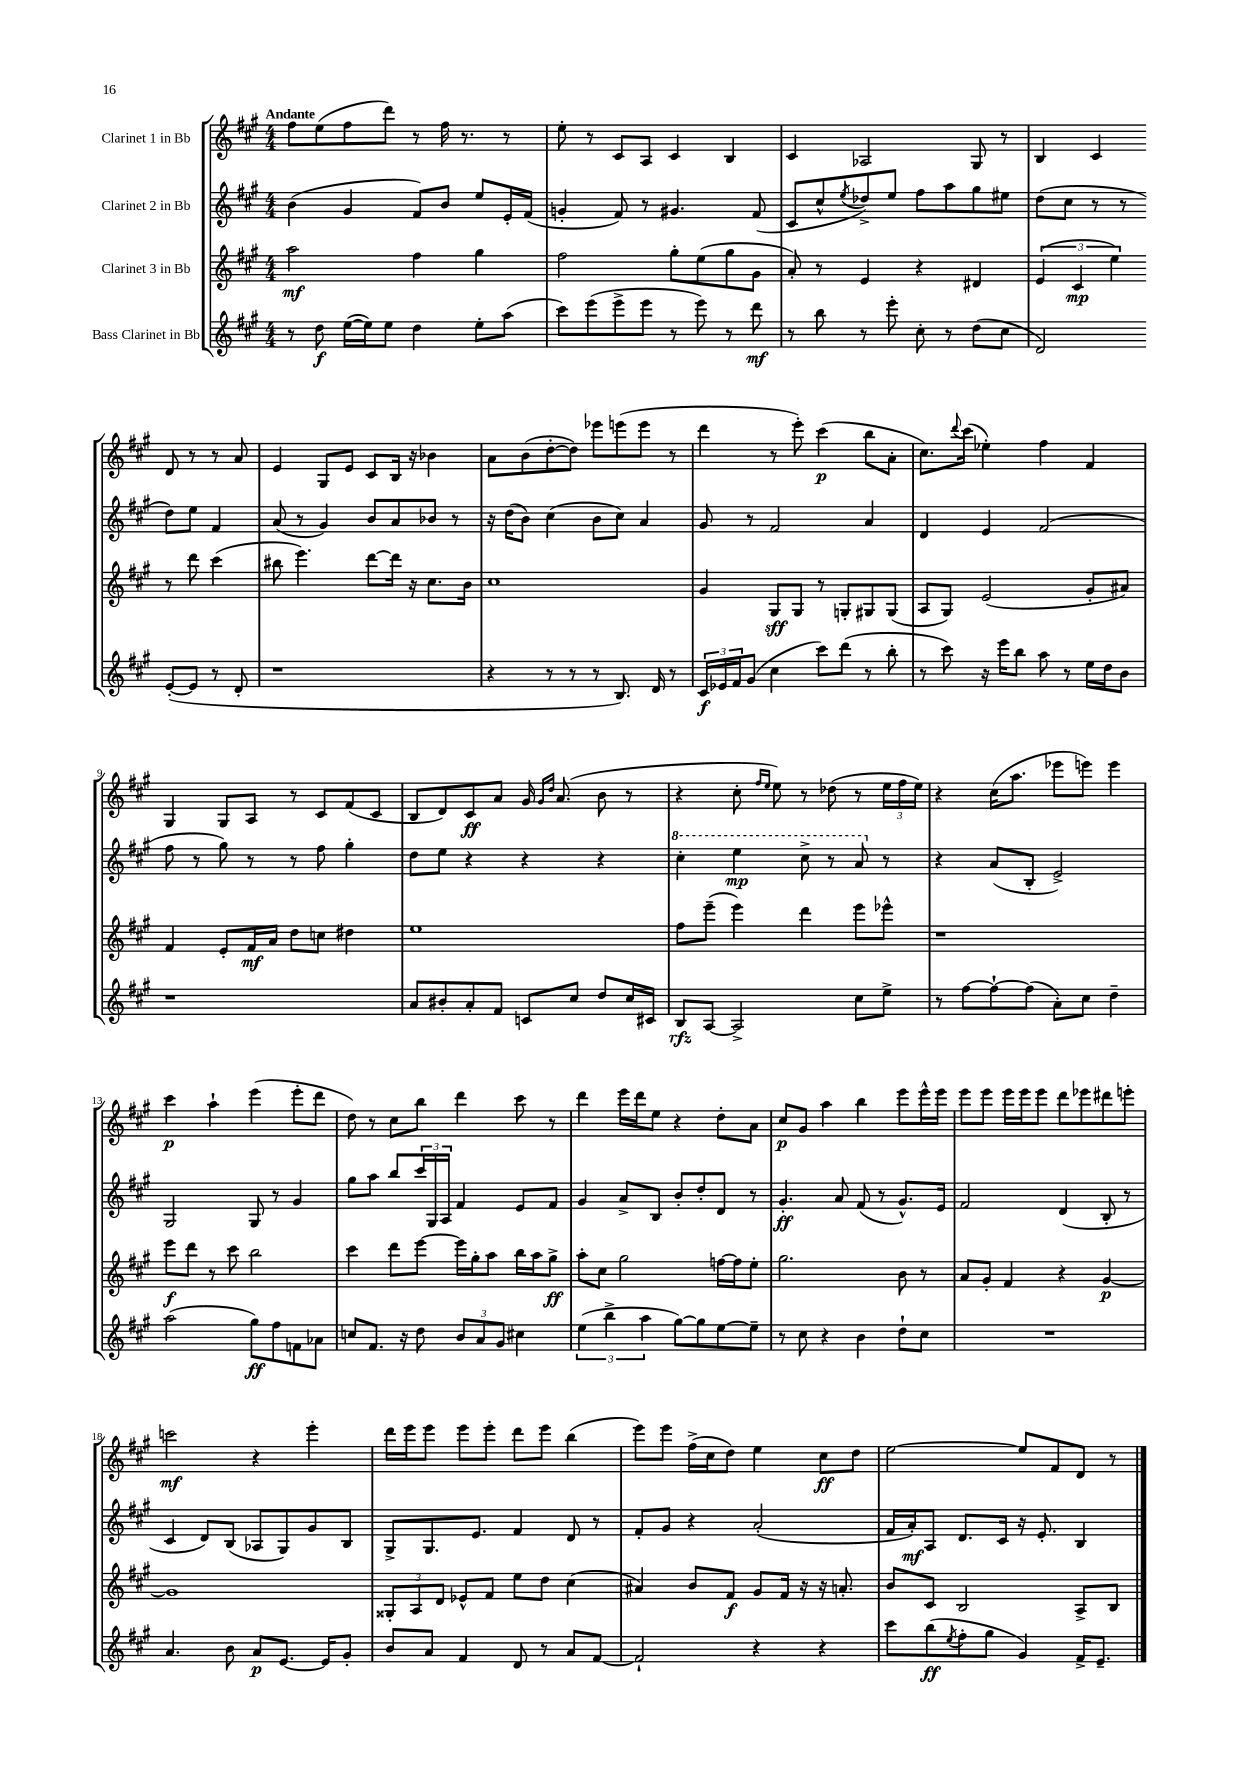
<<
\new StaffGroup <<
\new Staff = "s0" \with { instrumentName = "Clarinet 1 in Bb" } {
    \clef treble \key a \major \numericTimeSignature \time 4/4 \tempo "Andante"
    fis''8 e''8( fis''8 d'''8) r8 fis''16 r8. r8 |
    e''8-. r8 cis'8 a8 cis'4 b4 |
    cis'4 aes2 gis8 r8 |
    b4 cis'4 d'8 r8 r8 a'8 |
    e'4 gis8 e'8 cis'8 b16 r16 bes'4 |
    a'8 b'8( d''8~-. d''8) ees'''8 e'''8( e'''8 r8 |
    d'''4 r8 e'''8-.) cis'''4\p( b''8 a'8-. |
    cis''8.) \appoggiatura { d'''8 } cis'''16( ees''4-.) fis''4 fis'4 |
    gis4 gis8 a8 r8 cis'8 fis'8( cis'8 |
    b8 d'8) cis'8\ff a'8 gis'16 \grace { gis'16 d''16 } a'8.( b'8 r8 |
    r4 cis''8-. \grace { fis''16 e''16 } e''8) r8 des''8( r8 \tuplet 3/2 { e''16 fis''16 e''16) } |
    r4 cis''16( a''8. ees'''8 e'''8) e'''4 |
    cis'''4\p a''4-! e'''4( e'''8-. d'''8 |
    d''8) r8 cis''8 b''8 d'''4 cis'''8 r8 |
    d'''4 e'''16 d'''16 e''8 r4 d''8-. a'8 |
    cis''8\p gis'8 a''4 b''4 e'''8 e'''16-^ e'''16 |
    e'''8 e'''8 e'''16 e'''16 e'''8 d'''8 ees'''8 dis'''8 e'''8-. |
    c'''2\mf r4 e'''4-. |
    d'''16 e'''16 e'''8 e'''8 e'''8-. d'''8 e'''8 b''4( |
    e'''8) e'''8 fis''16->( cis''16 d''8) e''4 cis''8\ff d''8 |
    e''2~ e''8 fis'8 d'8 r8 \bar "|." |
}
\new Staff = "s1" \with { instrumentName = "Clarinet 2 in Bb" } {
    \clef treble \key a \major \numericTimeSignature \time 4/4
    b'4( gis'4 fis'8) b'8 e''8 e'16-. fis'16( |
    g'4-. fis'8) r8 gis'4. fis'8( |
    cis'8 cis''8-^ \acciaccatura { e''8 } des''8->) e''8 fis''8 a''8 gis''8 eis''8 |
    d''8( cis''8 r8 r8 d''8) e''8 fis'4 |
    a'8( r8 gis'4) b'8 a'8 bes'8 r8 |
    r16 d''16( b'8) cis''4( b'8 cis''8) a'4 |
    gis'8 r8 fis'2 a'4 |
    d'4 e'4 fis'2( |
    fis''8 r8 gis''8) r8 r8 fis''8 gis''4-. |
    d''8 e''8 r4 r4 r4 |
    \ottava #1 cis'''4-. e'''4\mp cis'''8-> r8 a''8 \ottava #0 r8 |
    r4 a'8( b8-. e'2->) |
    gis2 gis8 r8 gis'4 |
    gis''8 a''8 b''8 \tuplet 3/2 { cis'''16 gis16 a16 } fis'4 e'8 fis'8 |
    gis'4 a'8-> b8 b'8-. d''8-. d'8 r8 |
    gis'4.-.\ff a'8 fis'8( r8 gis'8.-^) e'16 |
    fis'2 d'4( b8-. r8 |
    cis'4 d'8) b8( aes8 gis8) gis'8 b8 |
    gis8-> gis8. e'8. fis'4 d'8 r8 |
    fis'8-. gis'8 r4 a'2-.( |
    fis'16 a'16-.\mf) a8 d'8. cis'16 r16 e'8.-. b4 \bar "|." |
}
\new Staff = "s2" \with { instrumentName = "Clarinet 3 in Bb" } {
    \clef treble \key a \major \numericTimeSignature \time 4/4
    a''2\mf fis''4 gis''4 |
    fis''2 gis''8-. e''8( gis''8 gis'8 |
    a'8-.) r8 e'4 r4 dis'4 |
    \tuplet 3/2 { e'4( cis'4\mp e''4) } r8 d'''8 cis'''4( |
    bis''8 e'''4.) d'''8~ d'''16 r16 cis''8. b'16 |
    cis''1 |
    gis'4 gis8\sff gis8 r8 g8-. gis8 gis8( |
    a8 gis8) e'2( gis'8-. ais'8) |
    fis'4 e'8-. fis'16\mf a'16 d''8 c''8 dis''4 |
    e''1 |
    fis''8 e'''8--( e'''4) d'''4 e'''8 ees'''8-^ |
    r1 |
    e'''8\f d'''8 r8 cis'''8 b''2 |
    cis'''4 d'''8 e'''8~ e'''16 gis''16-. a''8 b''16 a''16 gis''8->\ff |
    a''8-. cis''8 gis''2 f''16~ f''16 e''8-. |
    gis''2. b'8 r8 |
    a'8 gis'8-. fis'4 r4 gis'4~\p |
    gis'1 |
    \tuplet 3/2 { gisis8-. a8 d'8 } ees'8-^ fis'8 e''8 d''8 cis''4( |
    ais'4) b'8 fis'8\f gis'8 fis'16 r16 r16 a'8.-. |
    b'8 cis'8 b2 a8-> b8 \bar "|." |
}
\new Staff = "s3" \with { instrumentName = "Bass Clarinet in Bb" } {
    \clef treble \key a \major \numericTimeSignature \time 4/4
    r8 d''8\f e''16~( e''16) e''8 d''4 e''8-. a''8( |
    cis'''8) e'''8( e'''8-> e'''8 r8 e'''8) r8 d'''8\mf |
    r8 b''8 r8 e'''8-. cis''8-. r8 d''8( cis''8 |
    d'2) e'8~-.( e'8 r8 d'8-. |
    r1 |
    r4 r8 r8 r8 b8.) d'16 r8 |
    \tuplet 3/2 { cis'16\f ees'16 fis'16 } gis'8( cis''4 cis'''8) d'''8( r8 b''8-. |
    r8 cis'''8) r16 e'''16 b''8 a''8 r8 e''16 d''16 b'8 |
    r1 |
    a'8 bis'8-. a'8-. fis'8 c'8 cis''8 d''8 cis''16 cis'16 |
    b8\rfz a8~ a2-> cis''8 e''8-> |
    r8 fis''8~ fis''8~-! fis''8( a'8-.) cis''8 d''4-- |
    a''2( gis''8\ff) fis''8 f'8 aes'8 |
    c''8 fis'8. r16 d''8 \tuplet 3/2 { b'8 a'8 gis'8 } cis''4 |
    \tuplet 3/2 { e''4( b''4-> a''4 } gis''8~) gis''8 e''8~ e''8-- |
    r8 cis''8 r4 b'4 d''8-! cis''8 |
    R1 |
    a'4. b'8 a'8\p e'8.~ e'16 gis'8-. |
    b'8 a'8 fis'4 d'8 r8 a'8 fis'8~ |
    fis'2-! r4 r4 |
    cis'''8 b''8\ff( \acciaccatura { e''8 } fis''8-. gis''8 gis'4) fis'16-> e'8.-- \bar "|." |
}
>>
>>
